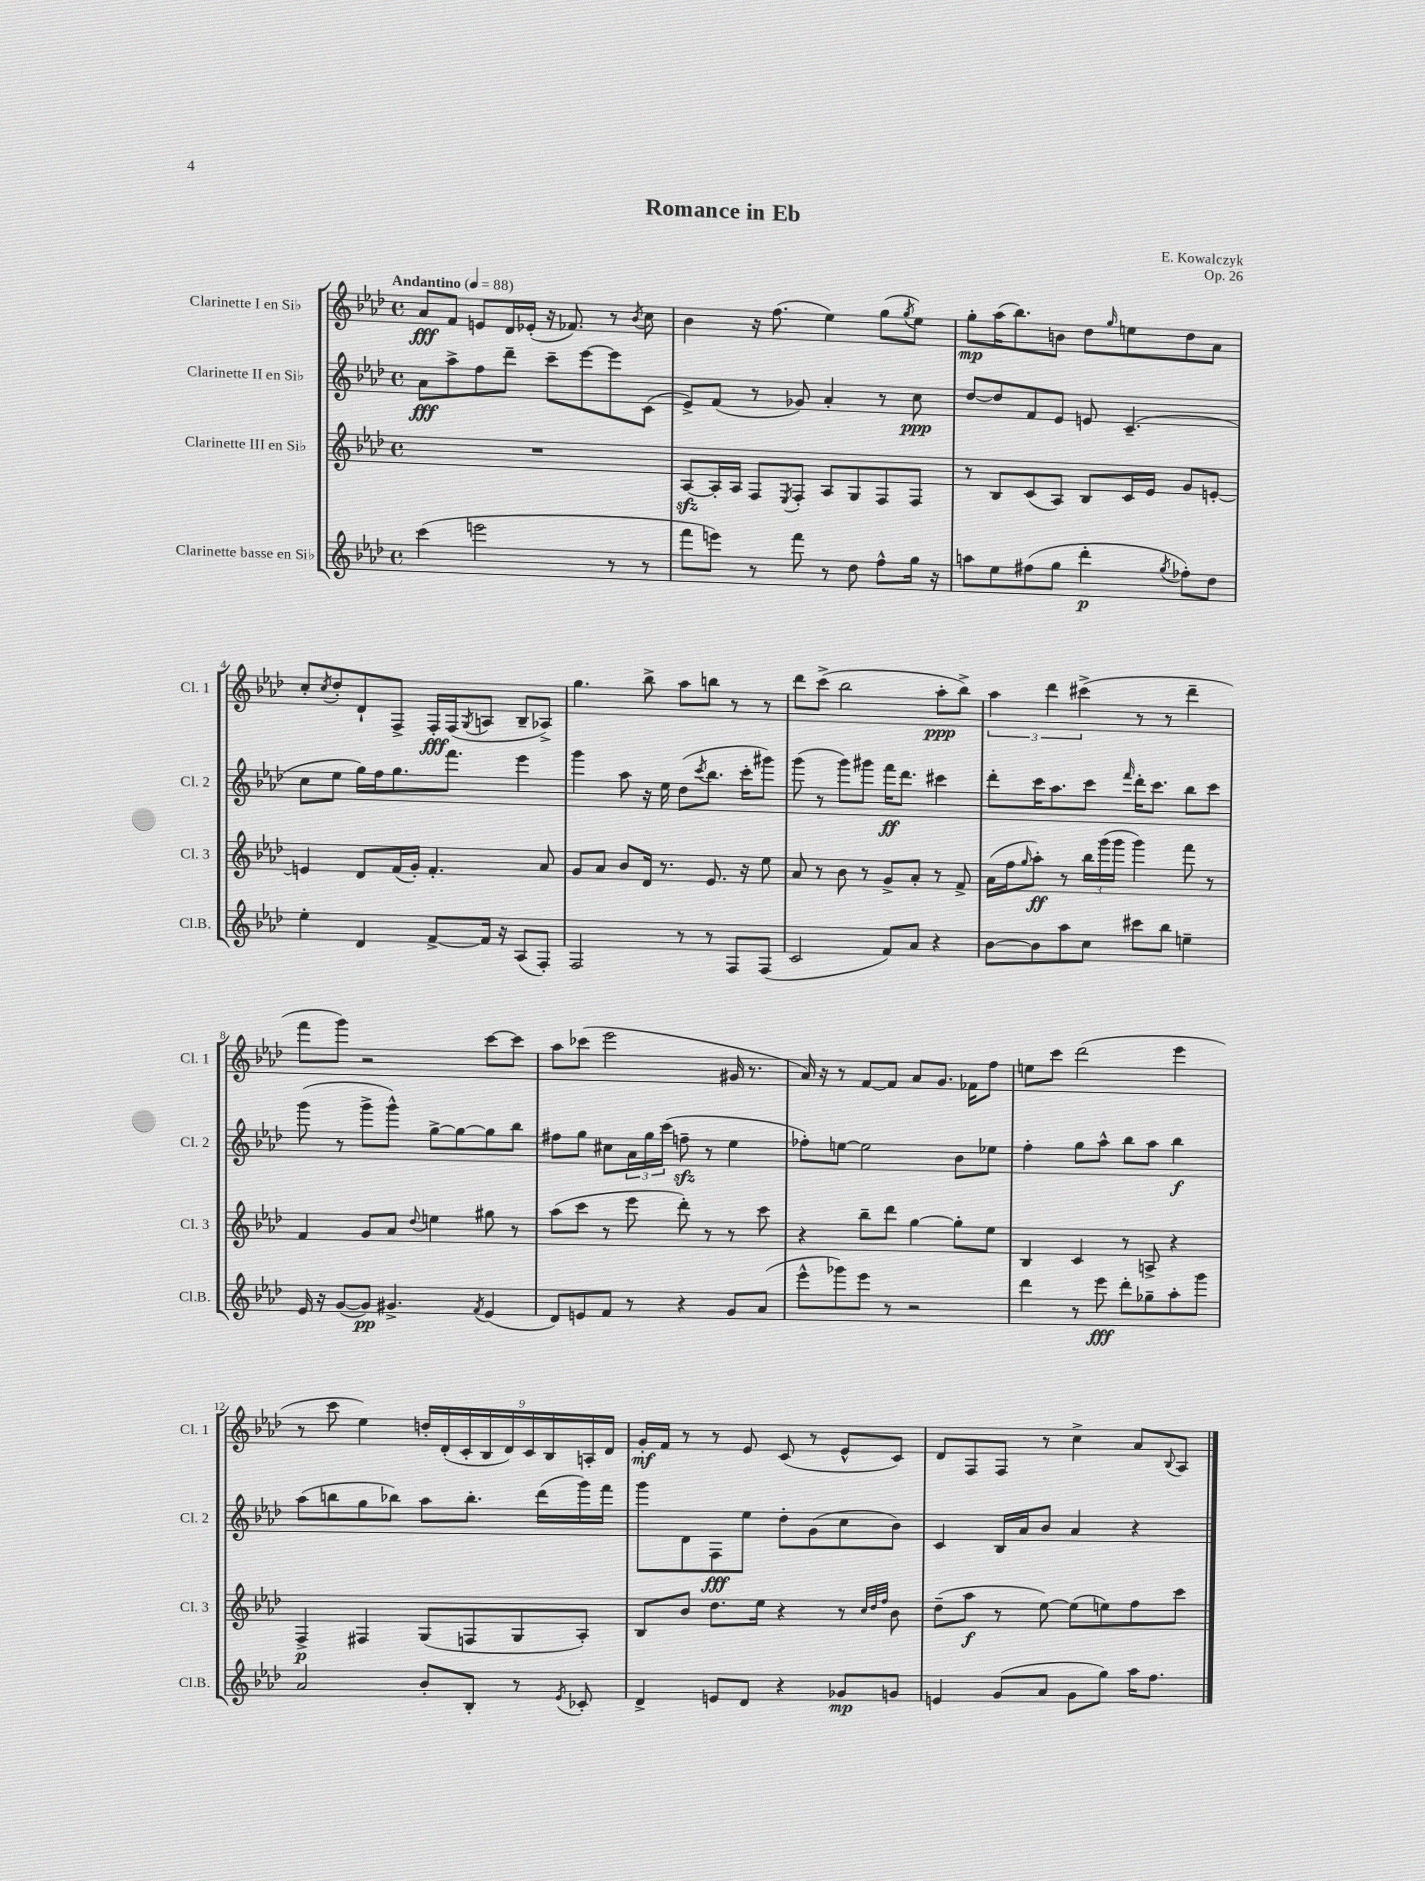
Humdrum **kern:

**kern	**kern	**kern	**kern
*staff4	*staff3	*staff2	*staff1
*clefG2	*clefG2	*clefG2	*clefG2
*k[b-e-a-d-]	*k[b-e-a-d-]	*k[b-e-a-d-]	*k[b-e-a-d-]
*M4/4	*M4/4	*M4/4	*M4/4
*met(c)	*met(c)	*met(c)	*met(c)
*MM88	*MM88	*MM88	*MM88
(4ccc	1r	8a-	8a-
.	.	8aa-^	8f
2eee	.	8ff	8e
.	.	8ddd-~	16d-
.	.	.	(16e-'
.	.	8ccc~	16r
.	.	.	8.f-)
.	.	[8eee-	.
8r	.	8eee-]	8r
.	.	.	8qb-
8r	.	(8c	8cc
=	=	=	=
8fff	[8A-	8e-^)	4b-
8eee)	16A-']	(8f	.
.	16A-	.	.
8r	8F	8r	16r
.	.	.	(8.ff
.	8qE-	.	.
8fff	8F'	8g-)	.
8r	8A-	4a-'	4ee-)
8dd-	8G	.	.
8ff^^	8F	8r	(8gg
.	.	.	8qgg
16gg	8F	8cc	8ee-)
16r	.	.	.
=	=	=	=
8aa	8r	[8dd-	8gg'
8ee-	8B-	8dd-]	(16aa-
.	.	.	8.bb-)
(8ff#	(8c	8f	.
8gg	8A-)	8e-	8b
4ddd-'	8B-	8e	8dd-
.	.	.	16qqgg
.	16c	(4.c~	8ee
.	16e-	.	.
8qgg	.	.	.
8ff-')	8g	.	8dd-
8dd-	[8e'	.	8a-
=	=	=	=
4ee-'	4e]	8cc	8cc'
.	.	.	8qcc
.	.	8ee-	8dd-'
4d-	8d-	16gg)	8d-`
.	.	16ff	.
.	(16f	8.gg	8F^
.	16g')	.	.
[8f^	4.f'	.	16F'
.	.	8.fff	(16F
.	.	.	8qG
16f]	.	.	8A
16r	.	.	.
(8A-	.	4eee-	8B-~
8F')	8a-	.	8A-^)
=	=	=	=
2F	8g	4ggg	4.gg
.	8a-	.	.
.	8b-	8aa-	.
.	16d-	16r	8bb-^
.	8.r	16ee-	.
8r	.	(8dd-	8aa-
.	.	8qccc	.
8r	8.e-	8.bb-	8bb
8F	.	.	8r
.	16r	16ccc'	.
(8F	8ee-	8ggg#)	8r
=	=	=	=
2c	8a-	(8ggg	8ddd-
.	8r	8r	(8ccc^
.	8b-	8ggg)	2bb-
.	8r	8ggg#	.
8f)	8g^	16fff	.
.	.	8.ddd-	.
8a-	8a-'	.	.
4r	8r	4ccc#	8aa-'
.	8f^	.	8bb-^)
=	=	=	=
[8b-	(16a-	8ddd-'	6aa-
.	16ff	.	.
.	16qqgg	.	.
8b-]	8aa-')	16ccc	.
.	.	.	6ddd-
.	.	8.aa-	.
8aa-	8r	.	.
.	.	.	(6ccc#^
8cc	24bb-	8ccc	.
.	(24ggg	.	.
.	24ggg	.	.
.	.	16qqfff	.
8ccc#	4ggg)	16ddd-'	8r
.	.	8.ccc	.
8bb-	.	.	8r
4ee~	8fff	8bb-	4ddd-~
.	8r	8ccc	.
=	=	=	=
16e-	4f	(8ggg	8fff
16r	.	.	.
([8g	.	8r	8ggg)
8g])	8g	8ggg^	2r
4.g#^	8a-	8ggg^^)	.
.	8qqdd-	.	.
.	4ee	[8gg^	.
.	.	8gg_	.
8qf	.	.	.
(4e-	8gg#	8gg]	[8ccc
.	8r	8bb-	8ccc]
=	=	=	=
8d-)	(8aa-	8ff#	8aa-
8e	8ccc	8gg	(8ccc-
8f	8r	8cc#	2eee-
8r	8eee-	24a-	.
.	.	24gg	.
.	.	(24ccc	.
4r	8ddd-')	8ff~	.
.	8r	8r	.
8g	8r	4ee-	16g#
.	.	.	8.r
(8a-	8ccc	.	.
=	=	=	=
8eee-^^	4r	8ff-')	16a-)
.	.	.	16r
8ggg-)	.	[8ee	8r
8eee-	8bb-~	2ee]	[8f
8r	8ddd-	.	8f]
2r	[4gg	.	8a-
.	.	.	8.g
.	8gg']	8b-	.
.	.	.	16f-
.	8ee-	8ee-	8ff
=	=	=	=
4ddd-	4B-	4ff'	8ee
.	.	.	8ccc
8r	4c	8gg	(2ddd-
8eee-	.	8aa-^^	.
8ddd-'	8r	8bb-	.
8gg-~	8A^	8aa-	.
8aa-'	4r	4bb-	4eee-
8ggg	.	.	.
=	=	=	=
2a-	4F^	(8aa-	8r
.	.	8bb	8ccc
.	4F#	8gg	4ee-)
.	.	8bb-)	.
8b-'	(8G	8aa-	18dd'
.	.	.	(18d-'
.	.	.	18c'
8B-'	8F	8.bb-'	.
.	.	.	18B-
.	.	.	18d-)
8r	8G	.	.
.	.	.	18c
.	.	(16ddd-	.
.	.	.	18B-
8qe-	.	.	.
8c-'	8A-')	16ggg)	.
.	.	.	18A'
.	.	16fff	.
.	.	.	18d-
=	=	=	=
4d-^	8B-	8ggg	16g'
.	.	.	16f
.	8b-	8d-	8r
8e	8.dd-	8F	8r
8d-	.	8ee-	8e-
.	16ee-	.	.
4r	4r	8dd-'	(8c
.	.	(8g	8r
8g-	8r	8cc	8e-^^
.	32qqcc	.	.
.	32qqdd-	.	.
.	32qqff	.	.
8g	8b-	8b-)	8c)
=	=	=	=
4e	(8dd-~	4c	8d-
.	8aa-	.	8F
(8g	8r	16B-	8F
.	.	16a-	.
8a-	[8ee-)	8b-	8r
8g	(8ee-]	4a-	4cc^
8gg)	8ee)	.	.
16aa-	8ff	4r	8a-
8.ff	.	.	.
.	.	.	8qqB-
.	8ccc	.	8A-
==	==	==	==
*-	*-	*-	*-
